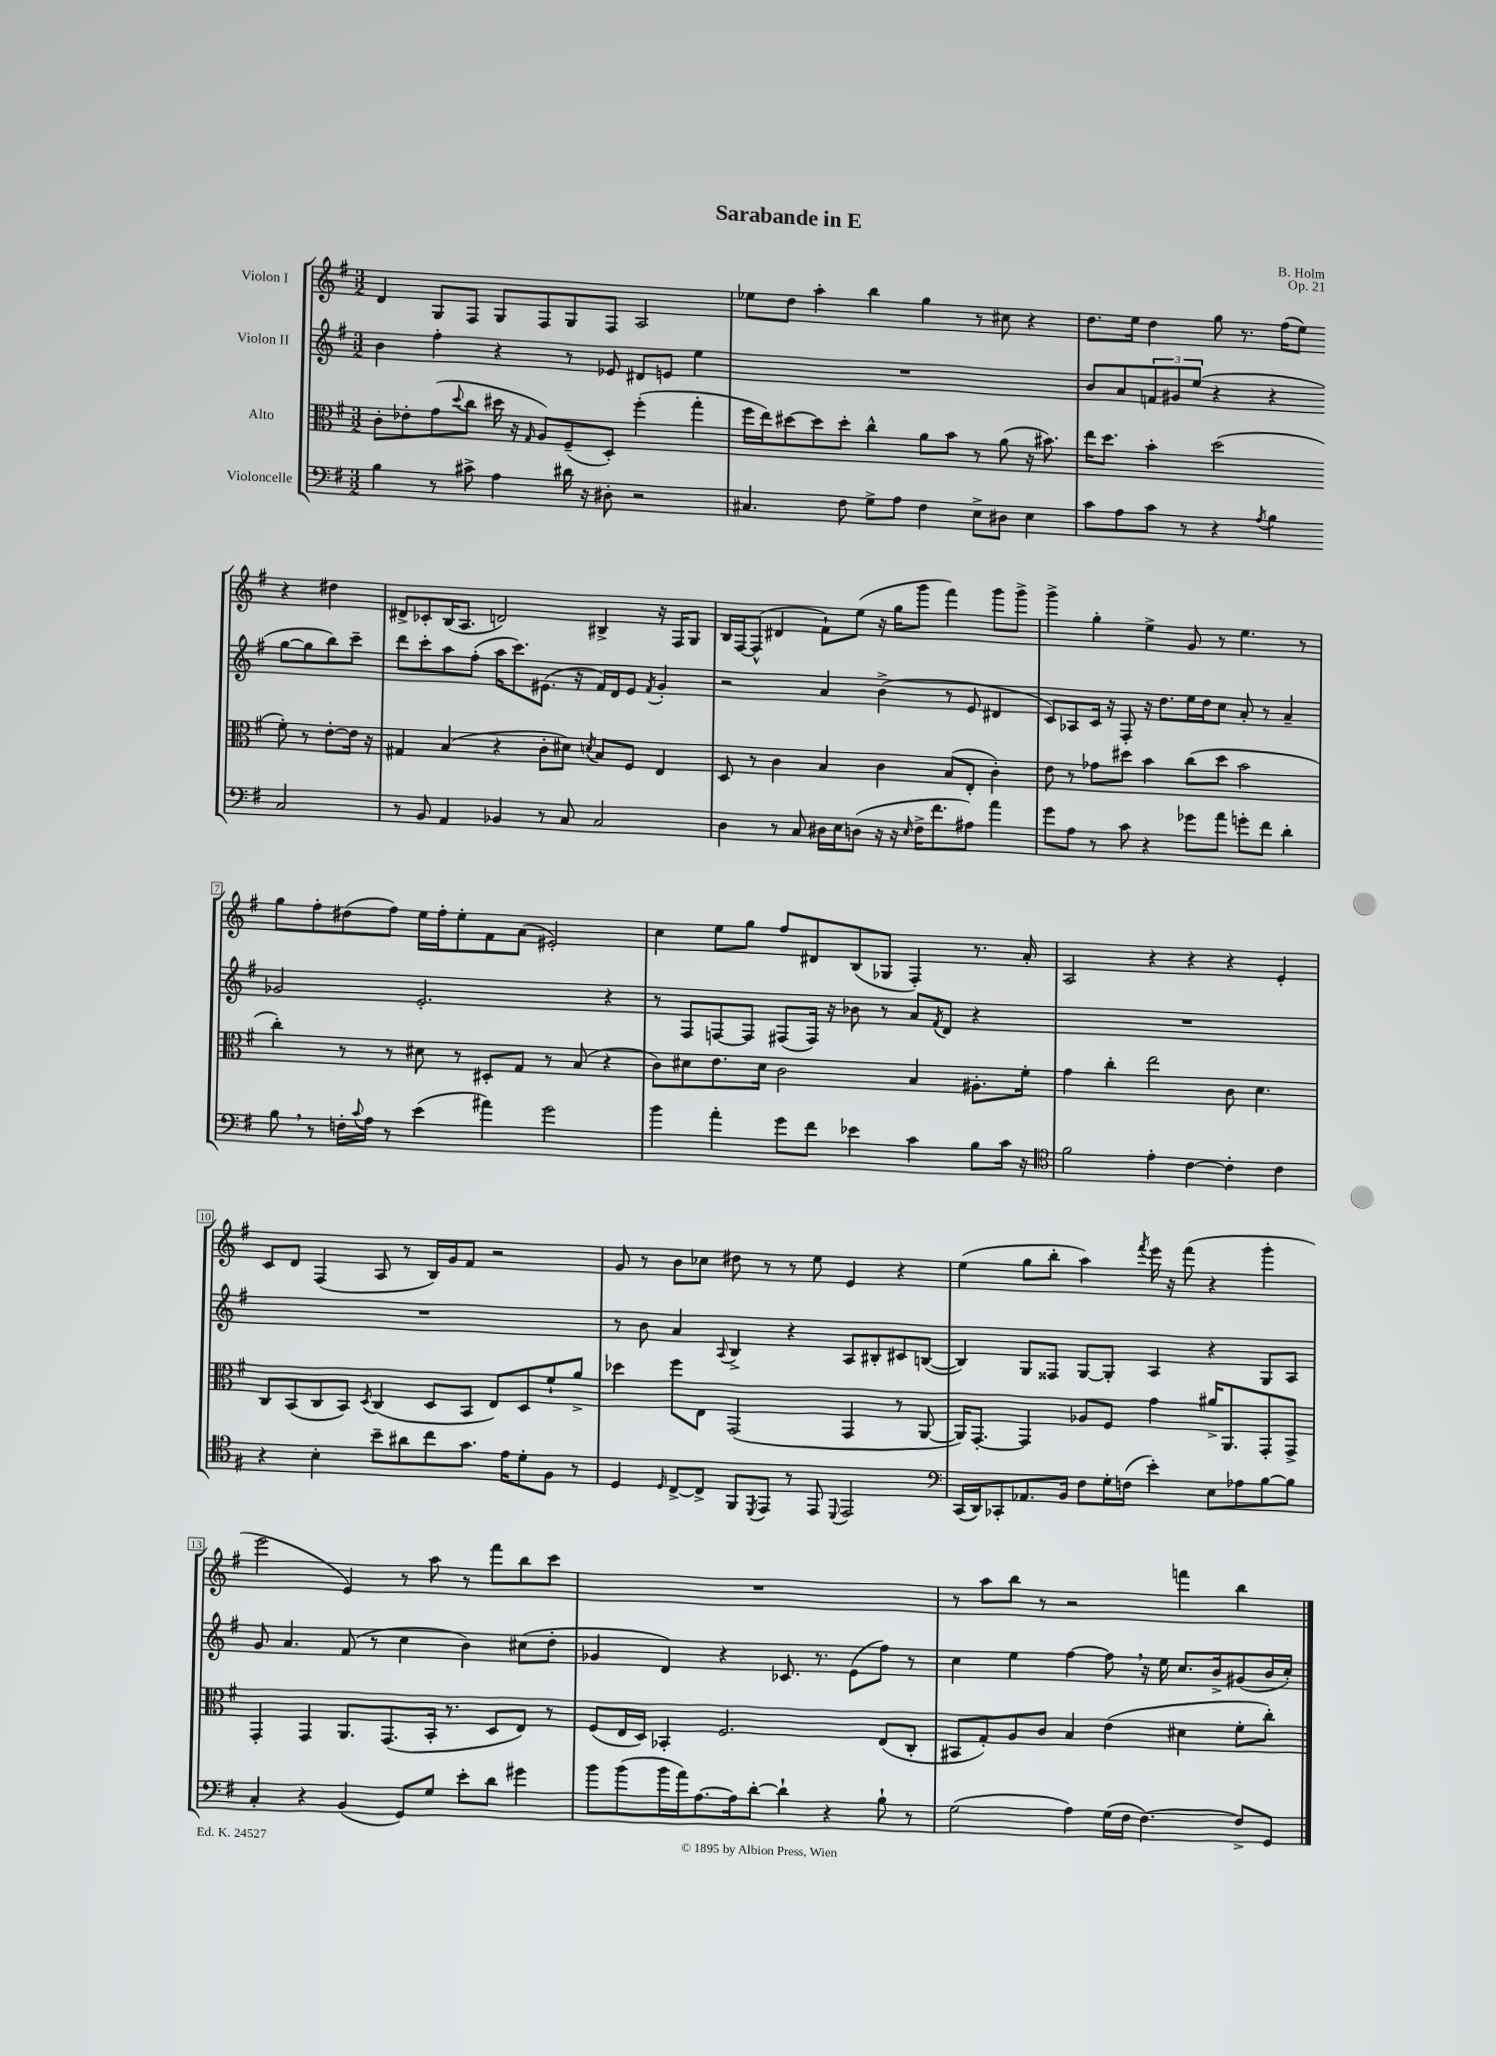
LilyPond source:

\header { title = "Sarabande in E" composer = "B. Holm" opus = "Op. 21" }
<<
\new StaffGroup <<
\new Staff = "s0" \with { instrumentName = "Violon I" } {
    \clef treble \key g \major \numericTimeSignature \time 3/2
    d'4 g8 fis8 g8 fis8 g8 fis8 a2 |
    ees''8 d''8 a''4-. b''4 g''4 r8 cis''8 r4 |
    d''8. e''16 d''4 g''8 r8. fis''16( e''8) r4 dis''4 |
    dis'8-> ces'8-. b16( a8. d'2) bis4-> r16 fis16 g8 |
    b16 fis16~ fis8-^( dis'4 fis'8-!) e''8( r16 g''16 g'''8 fis'''4) g'''8 g'''8-> |
    g'''4-> g''4-. e''4-> g'8 r8 e''4. r8 |
    g''8 fis''8-. dis''8( fis''8) e''16 fis''16-. e''8-. fis'8 a'8( eis'2-.) |
    c''4 e''8 g''8 fis''8 dis'8 b8( ges8 fis4-.) r8. a'16-. |
    a2 r4 r4 r4 e'4-. |
    c'8 d'8 fis4( a8 r8 b16) g'16 fis'8 r2 |
    g'8 r8 b'8 ces''8 dis''8 r8 r8 e''8 e'4 r4 |
    e''4( g''8 b''8-. a''4) \acciaccatura { fis'''8 } e'''16 r16 fis'''8( r4 g'''4-. |
    e'''2 e'4) r8 a''8 r8 fis'''8 b''8 c'''8 |
    R1. |
    r8 a''8 b''8 r8 r2 f'''4 b''4 \bar "|." |
}
\new Staff = "s1" \with { instrumentName = "Violon II" } {
    \clef treble \key g \major \numericTimeSignature \time 3/2
    b'4 fis''4-. r4 r8 ees'8 dis'8 e'8 e''4 |
    R1. |
    b'8 a'8 \tuplet 3/2 { f'8 gis'8 e''8( } r4 r4 g''8~ g''8 b''8) c'''8-- |
    d'''8 c'''8-. a''8 fis''8-.( a''16 c'''8.) eis'8.( r16 fis'16) d'16 eis'8 \acciaccatura { fis'8 } g'4-. |
    r2 a'4 b'4->( r8 e'8 dis'4 |
    c'8) aes8 c'16 r16 fis8-. r16 d''8. e''16 d''16 c''8 a'8-. r8 a'4-- |
    ges'2 e'2.-. r4 |
    r8 fis8 f8~ f8 fis8( fis16) r16 bes'8 r8 a'8 \acciaccatura { fis'8 } d'8 r4 |
    R1. |
    R1. |
    r8 b'8 a'4 \appoggiatura { a8 } b4-> r4 a8 bis8-. cis'8 b8~( |
    b4) g8 fisis8 g8~ g8-. a4 r4 g8 a8 |
    g'8 a'4. fis'8( r8 c''4 b'4) cis''8( d''8-. |
    ges'4 d'4) r4 ces'8. r8. e'8( fis''8) r8 |
    c''4 e''4 fis''4~ fis''8 \breathe r16 e''16 c''8. b'16-> gis'8( b'16 c''16-.) \bar "|." |
}
\new Staff = "s2" \with { instrumentName = "Alto" } {
    \clef alto \key g \major \numericTimeSignature \time 3/2
    c'8-. ees'8-. g'8( \appoggiatura { d''8 } c''8 dis''16 r16 \grace { g16 } a8) fis8--( d8-.) fis''4-.( g''4-. |
    fis''16 e''16) dis''8~ dis''8 dis''8-. c''4-^ a'8 b'8 r8 a'8( r16 bis'8.) |
    e''16 d''8. b'4-. d''2( fis'8-.) r8 e'8~-. e'16 r16 |
    gis4 b4( r4 c'8-. dis'8) \acciaccatura { d'8 } b8 fis8 e4 |
    d8 r8 c'4 b4 c'4 b8( e8-. c'4-.) |
    e'8 r8 ges'8 dis''8 b'4 c''8( dis''8 b'2 |
    c''4-.) r8 r8 dis'8 r8 dis8-. g8 r8 b8( r4 |
    c'8) dis'8 e'8. dis'16 c'2 b4 ais8.-. fis'16-. |
    g'4 c''4-. e''2 c'8 d'4. |
    c8 b,8( c8 b,8) \acciaccatura { d8 } c4( d8 b,8 e8) d8 fis'8-! a'8-> |
    des''4 fis''8 e8 g,2( g,4 r8 a,8~ |
    a,16) g,8.~-. g,4 aes8 fis8 g'4 ais'16-> a,8. g,8-. g,8-> |
    g,4-. g,4 a,8. g,8.( b,16-. r8. d8 e8) r8 |
    fis8( e16 d16) bes,4-. fis2. e8( c8-. |
    bis,8 g8-.) a8 c'8 b4 e'4( dis'4 fis'8-. c''8-.) \bar "|." |
}
\new Staff = "s3" \with { instrumentName = "Violoncelle" } {
    \clef bass \key g \major \numericTimeSignature \time 3/2
    b4 r8 cis'8-> a4 dis'16 r16 dis8-. r2 |
    cis4. fis8 g8-> a8 fis4 e8-> dis8 e4 |
    c'8 a8 c'8 r8 r4 \acciaccatura { a8 } b4 c2 |
    r8 b,8 a,4 bes,4 r8 c8 c2 |
    d4 r8 c8 dis16 e16 d8( r16 r16 \grace { e16 } fis16-> fis'8. ais8) a'4 |
    g'8 a8 r8 c'8 r4 ges'8 a'8 g'8-. fis'8 d'4-. |
    b8 \breathe r8 f16-. \appoggiatura { c'8 } a16 r8 e'4( ais'4) g'2 |
    b'4 a'4-. g'8 fis'8 ees'4 c'4 b8 c'16 r16 |
    \clef tenor fis'2 e'4-. c'4~ c'4-. c'4 |
    r4 b4-. b'8-- ais'8 c''8 g'8. e'16 d'8-. fis8 r8 |
    d4 \grace { d16 } c8~-> c8-> fis,8 \acciaccatura { d,8 } e,8 r8 e,8 \appoggiatura { d,8 } e,2 |
    \clef bass c,16( d,16) ces,8-. aes,8. b,16 fis8 g16-. f16( e'4-.) e8 aes8 b8~ b8 |
    c4-. r4 b,4( g,8) g8 e'8-. d'8 gis'4 |
    b'8 b'8( b'16 a'16) a8.~ a16 d'8~-. d'4-! r4 b8-! r8 |
    g2( a4) g16( fis16 fis4.~) fis8-> g,8 \bar "|." |
}
>>
>>
\layout { \context { \Score \override BarNumber.stencil = #(make-stencil-boxer 0.1 0.3 ly:text-interface::print) } }
